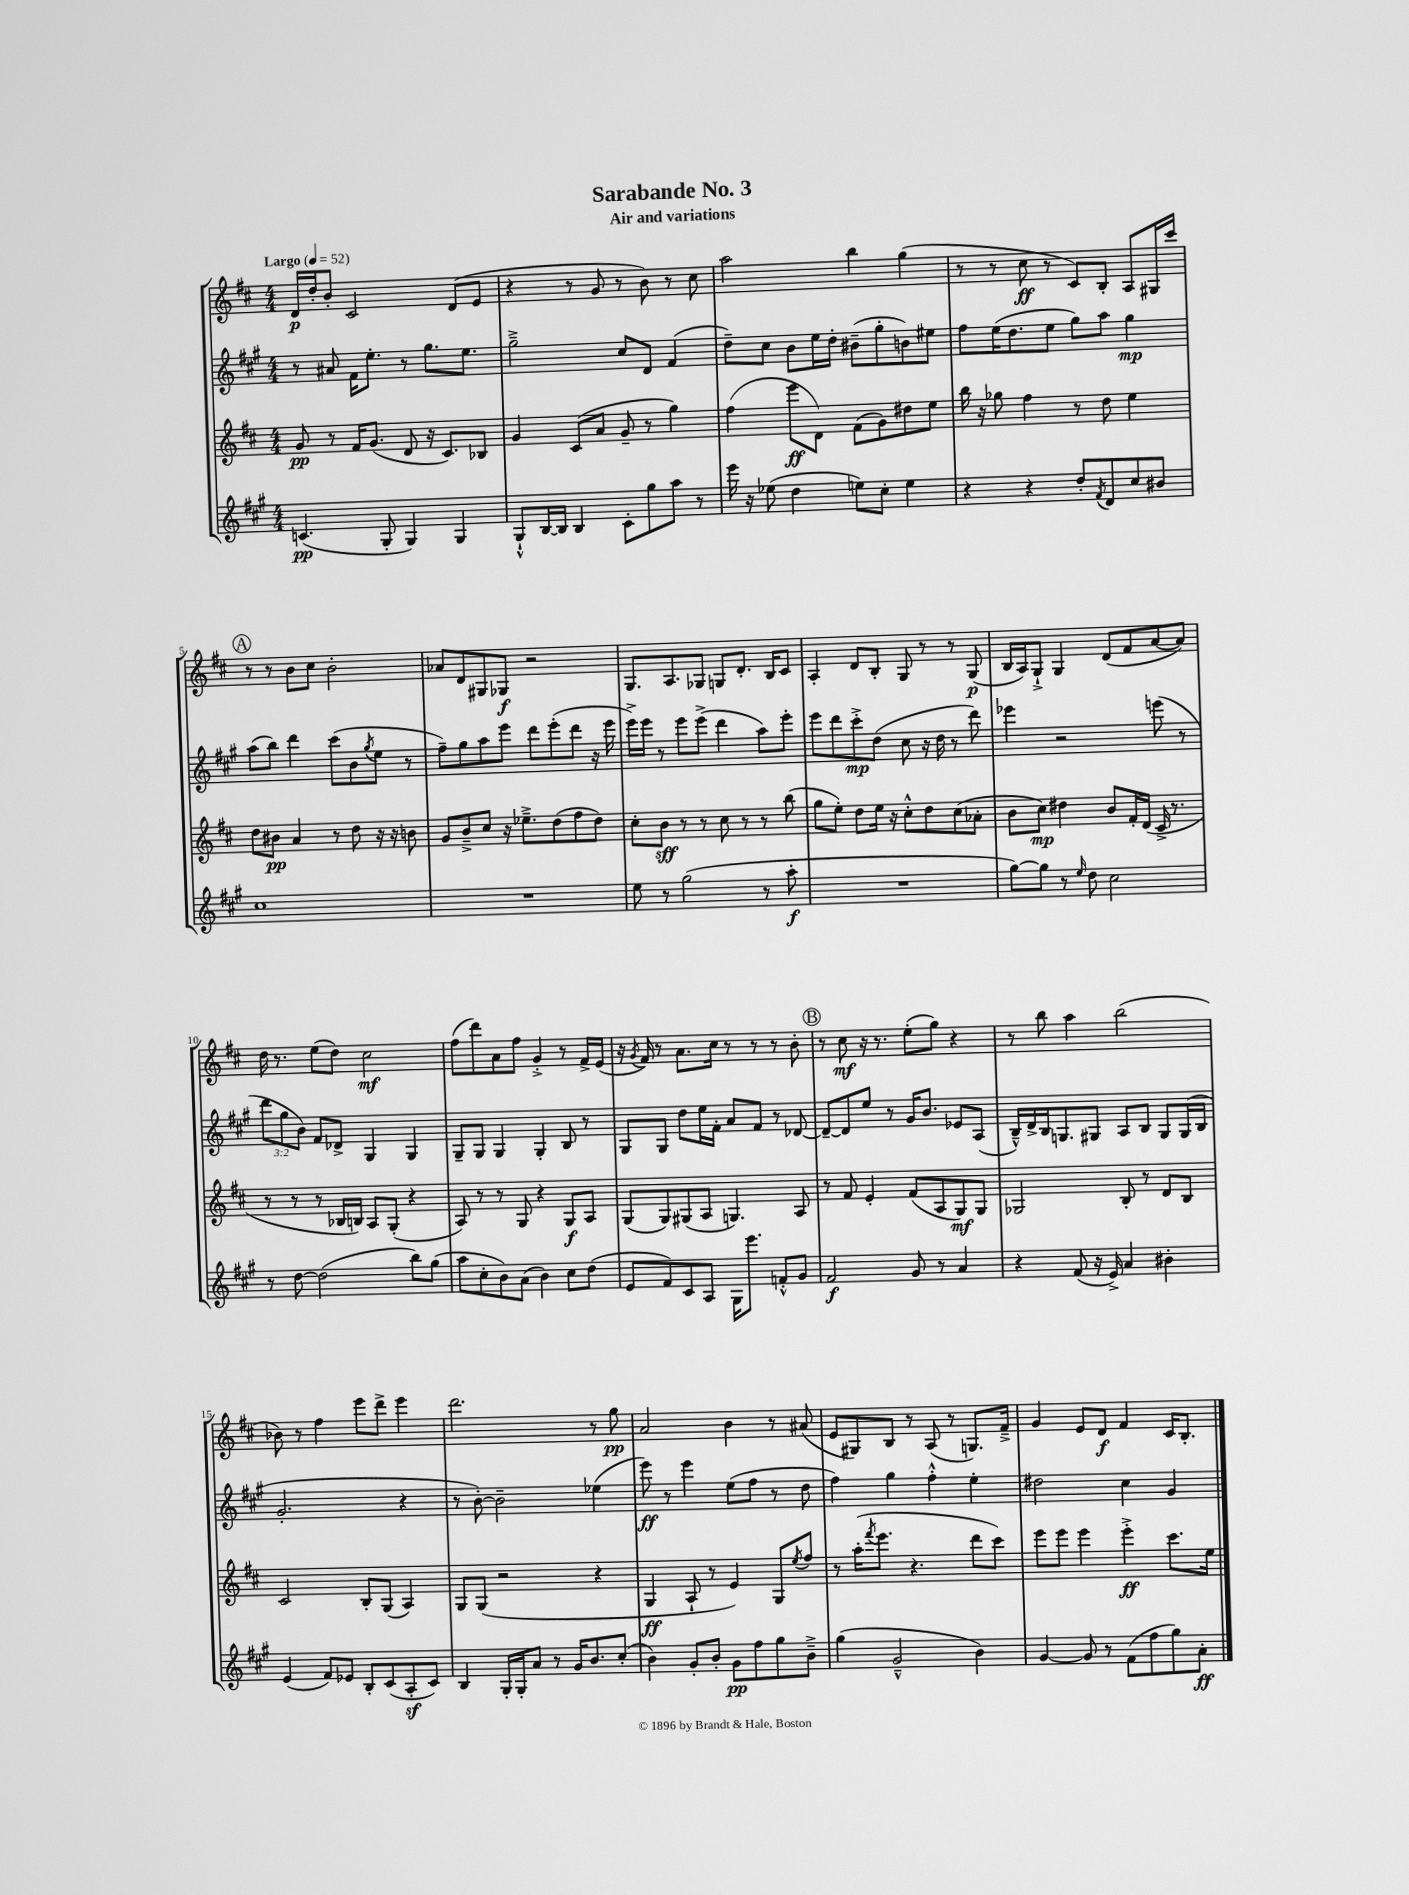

**kern	**kern	**kern	**kern
*staff4	*staff3	*staff2	*staff1
*clefG2	*clefG2	*clefG2	*clefG2
*k[f#c#g#]	*k[f#c#]	*k[f#c#g#]	*k[f#c#]
*M4/4	*M4/4	*M4/4	*M4/4
*MM52	*MM52	*MM52	*MM52
(4.c	8g	8r	16d
.	.	.	16dd'
.	8r	8a#	8b'
.	16f#	16f#	2c#
.	(8.g	8.ee'	.
8G#'	.	.	.
4G#)	8d	8r	.
.	16r	8.gg#	.
.	8.c#)	.	.
4G#	.	.	(8d
.	.	8.ee	.
.	8B-	.	8e
=	=	=	=
8G#`^^	4g	2gg#~^	4r
[16B	.	.	.
16B]	.	.	.
4B	(8c#	.	8r
.	8a	.	8g
8c#'	8g~	8cc#	8r
8gg#	8r	8d	8b)
8aa	4gg)	(4f#	8r
8r	.	.	8cc#
=	=	=	=
16eee	(4ff#	8dd~)	2aa
16r	.	.	.
(8ee-	.	8cc#	.
4dd	8eee	8b	.
.	8d)	16ee	.
.	.	16dd'	.
8ee)	(8f#	(8b#~	4bb
8cc#'	8g)	8gg#'	.
4ee	8dd#	8b)	(4gg
.	8ee	8ee#	.
=	=	=	=
4r	16bb	8ff#	8r
.	16r	.	.
.	8gg-	(16ee	8r
.	.	8.dd	.
4r	4ff#	.	8cc#
.	.	8ee	8r
8dd'	8r	8gg#)	8c#)
8qf#	.	.	.
8d	8dd	8aa	8B'
8cc#	4ee	4gg#	8A
8b#	.	.	16G#
.	.	.	16ccc#
=	=	=	=
1cc#	8dd	(8aa	8r
.	8b#	8bb)	8r
.	4a	4ddd	8b
.	.	.	8cc#
.	8r	(8ccc#	2b'
.	8dd	8b	.
.	.	8qgg#	.
.	16r	8ee	.
.	16r	.	.
.	8b	8r	.
=	=	=	=
1r	8g	8ff#~)	8a-
.	8b~^	8gg#	8d
.	8cc#	8aa	8G#
.	16r	8eee	8G-
.	8.ee-~^	.	.
.	.	8ddd	2r
.	(8dd	(8eee'	.
.	8ff#	8ddd	.
.	8dd)	16r	.
.	.	16eee	.
=	=	=	=
8ee	8cc#'	16eee^)	8.G
.	.	16eee	.
8r	8b	8r	.
.	.	.	8.A
(2gg#	8r	8eee	.
.	8r	(8eee^	8G-
.	8cc#	4ddd	8G
.	8r	.	8.d'
8r	8r	8aa)	.
.	.	.	16B
8aa'	(8bb	8eee'	8c#
=	=	=	=
1r	8gg	8eee	4A'
.	8ee')	8ddd	.
.	8dd	8ccc#'^	8d
.	16ee	(8dd	8B'
.	16r	.	.
.	8cc#'^^	8cc#	8G
.	8dd	16r	8r
.	.	16dd	.
.	(8cc#	8r	8r
.	8a-'	8ddd)	(8G
=	=	=	=
[8gg#)	8b	4eee-	16B
.	.	.	16A)
8gg#]	8cc#)	.	8G`^
8r	4dd#	2r	4G
16qqee	.	.	.
8dd	.	.	.
2cc#	8b	.	(8d
.	16f#'	.	8f#
.	(16d	.	.
.	16c#^	(8eee	[8a
.	8.r	.	.
.	.	8r	8a])
=	=	=	=
8r	8r	12ddd	16dd
.	.	.	8.r
.	.	12gg#	.
[8dd	8r	.	.
.	.	12b)	.
(2dd]	8r	8f#	(8ee
.	16B-	8d-^	8dd)
.	16B)	.	.
.	8A	4G#	2cc#
.	(8G'	.	.
8bb)	4r	4G#	.
(8gg#	.	.	.
=	=	=	=
8aa	8A)	8G#~	(8ff#
8cc#'	8r	8G#	8ddd)
8b)	8r	4G#	8a
(8a	8G	.	8ff#
4b)	4r	4G#'	4g'^
8cc#	8G	8B	8r
(8dd	8A	8r	16f#^
.	.	.	(16e
=	=	=	=
8e	(8G	8G#	16r
.	.	.	8qg
.	.	.	16f#)
8f#)	8G)	8G#	8r
8c#	(8G#	8dd	8.a
8A	8A	16ee	.
.	.	16f#'	16cc#
16G#	4.G)	8a	8r
8.eee	.	.	.
.	.	8f#	8r
8f'^^	.	8r	8r
8g#	8A	[8d-	8b'
=	=	=	=
2f#	8r	8d-~_	8r
.	8f#	8d-]	8cc#
.	4e'	8ee	16r
.	.	.	8.r
.	.	8r	.
8g#	(8f#	16g#	(8ee'
.	.	8.b	.
8r	8A	.	8gg)
4a	8G)	8e-	4r
.	8G	(8A	.
=	=	=	=
4r	2G-	16B~^^)	8r
.	.	16d^	.
.	.	16B	8bb
.	.	8.G	.
(8f#	.	.	4aa
16r	.	8G#	.
16e^)	.	.	.
4a	8B'	8A	(2bb
.	8r	8B	.
4b#'	8d	8G#	.
.	8B	(16G#	.
.	.	16B	.
=	=	=	=
(4e	2c#	2.g#'	8b-)
.	.	.	8r
8f#)	.	.	4ff#
8e-	.	.	.
8B'	8B'	.	8eee
(8c#	(8G	.	8ddd^
8A'	4A)	4r	4eee
8c#)	.	.	.
=	=	=	=
4B	8G	8r	2.ddd
.	(8G	[8b')	.
16G#'	2r	2b~]	.
16G#'	.	.	.
8a	.	.	.
8r	.	.	.
16g#	.	.	.
8.b	.	.	.
.	4r	(4ee-	8r
(8cc#'	.	.	8gg
=	=	=	=
4b)	4G	8eee)	2a
.	.	8r	.
8g#'	8A`	4eee	.
8b'	8r	.	.
8g#	4e)	(8ee	4b
8ff#	.	8ff#	.
8gg#	8G	8r	8r
.	8qee	.	.
8b~^	8ff#	8dd	(8a#
=	=	=	=
(4gg#	8r	4ff#)	8e
.	(16aa'	.	8G#)
.	8qfff#	.	.
.	8.eee	.	.
2g#~^^	.	4gg#	8B
.	4.r	.	8r
.	.	4ff#'^^	(8A
.	.	.	8r
4b)	8ddd	4ee'	8.G)
.	8ccc#)	.	.
.	.	.	16f#~^
=	=	=	=
[4g#	8eee	2dd#	4g
.	8eee	.	.
8g#]	4eee	.	8e
8r	.	.	8d
(8f#	4eee'^	4cc#	4f#
8ff#	.	.	.
8gg#)	8.ccc#	4g#	16c#
.	.	.	8.B'
8a'	.	.	.
.	16ee	.	.
==	==	==	==
*-	*-	*-	*-
